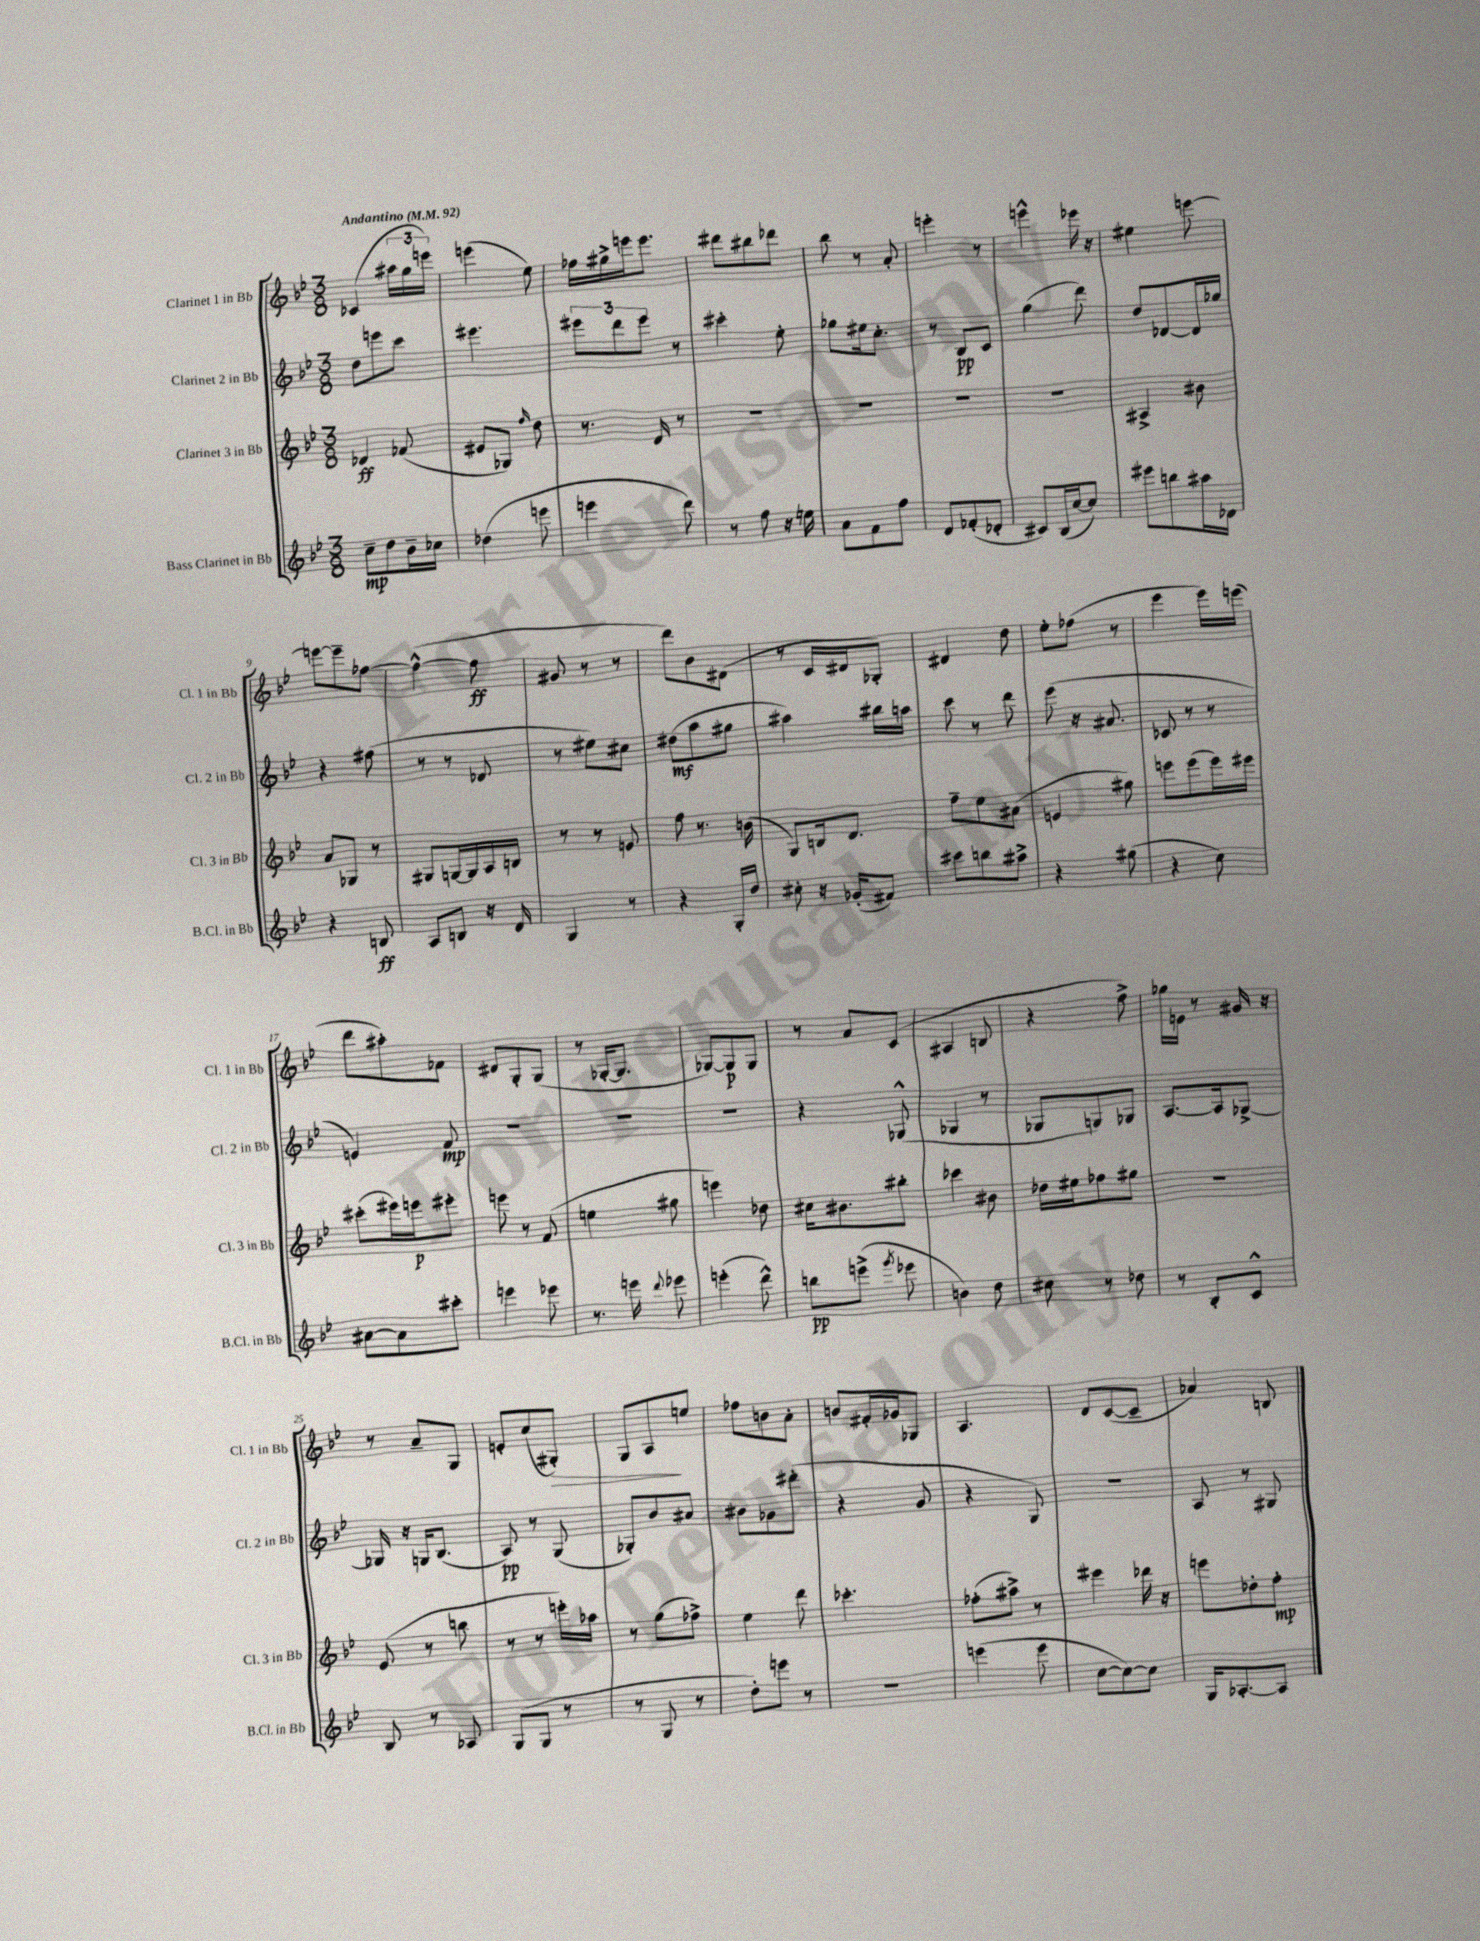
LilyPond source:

<<
\new StaffGroup <<
\new Staff = "s0" \with { instrumentName = "Clarinet 1 in Bb" shortInstrumentName = "Cl. 1 in Bb" } {
    \clef treble \key bes \major \numericTimeSignature \time 3/8 \tempo "Andantino" 4 = 92
    \autoBeamOff ces'4( \tuplet 3/2 { ais''16[ g''16 e'''16]) } |
    e'''4( ees''8) |
    fes''16[ gis''16-> e'''16 e'''8.] |
    dis'''8[ bis''8 des'''8] |
    bes''8 r8 a'8-. |
    e'''4-. r8 |
    e'''4-^ ees'''16 r16 |
    eis''4 e'''8~ |
    e'''8[~ e'''8-- fes''8]~ |
    fes''4~-^( fes''8\ff |
    gis'8 r8 r8 |
    d'''8[) bes'8 dis'8]( |
    r8 c'16[ dis'16 ges8]-.) |
    dis'4 d''8 |
    ees''8[-. fes''8]( r8 |
    ees'''4 ees'''16[) e'''16]( |
    d'''8[ ais''8-.) fes'8] |
    dis'8[ g8-. g8]( |
    r8 ges16[~-. ges8.] |
    ges8[~) ges8\p ges8] |
    r8 a'8[ c'8]( |
    ais4 b8 |
    r4 f''8->) |
    ges''16[ e'16] r8 gis'16 r16 |
    r8 a'8[-- g8] |
    e'8[-. c''8( gis8]-.\>) |
    g8[ a8\! e''8] |
    fes''8[ b'8 a'8]-. |
    b'8[ fis'16-. ges'16 ges8] |
    a4. |
    d'8[ c'8~( c'8]-- |
    aes'4) b8 \bar "|." |
}
\new Staff = "s1" \with { instrumentName = "Clarinet 2 in Bb" shortInstrumentName = "Cl. 2 in Bb" } {
    \clef treble \key bes \major \numericTimeSignature \time 3/8
    \autoBeamOff d''8[ e'''8 c'''8] |
    eis'''4. |
    \tuplet 3/2 { eis'''8[ d'''8 eis'''8] } r8 |
    cis'''4-. ees''8-. |
    ges''8[ eis''16 c''8.]-. |
    r8 bes8[\pp c'8] |
    g''4( d'''8) |
    d''8[ des'8~ des'16 ges''16] |
    r4 fis''8( |
    r8 r8 des'8 |
    r8 eis''8[) cis''8] |
    dis''8[\mf( a''8 gis''8] |
    ais''4) bis''16[ a''16] |
    c'''8 r8 d'''8 |
    ees'''8( r16 ais'8. |
    ces'8 r8 r8 |
    e'4) f'8\mp |
    R4. |
    R4. |
    R4. |
    r4 ges8-^( |
    ges4 r8 |
    ges8[ g8) ges8] |
    a8.[~ a16 ges8]~-> |
    ges16 r16 g16[ bes8.]( |
    a8\pp) r8 g8( |
    ges8[-.) bes'8 ais'8] |
    bis'8[ ges'8 dis'''8]-.( |
    r4 g'8 |
    r4 g8) |
    R4. |
    a8 r8 gis8 \bar "|." |
}
\new Staff = "s2" \with { instrumentName = "Clarinet 3 in Bb" shortInstrumentName = "Cl. 3 in Bb" } {
    \clef treble \key bes \major \numericTimeSignature \time 3/8
    \autoBeamOff des'4\ff fes'8( |
    eis'8[ ges8]) \grace { f''16 } d''8 |
    r8. d'16 r8 |
    R4. |
    R4. |
    R4. |
    R4. |
    ais4-> bis'8 |
    a'8[ ges8] r8 |
    gis8[ g16~ g16 a16 b16] |
    r8 r8 e'8 |
    f''8 r8. b'16( |
    g8[) b16 d'8.] |
    f''8[-- ees''8 ais'8]( |
    e'4 gis''8) |
    e'''8[ e'''8( e'''16) eis'''16] |
    cis'''8[-.( eis'''16) e'''16\p eis'''8]-. |
    e'''8 r8 f'8( |
    e''4 gis''8 |
    e'''4) des''8 |
    cis''16[ bis'8. bis''8]-. |
    ces'''4 bis'8 |
    des''16[ eis''16 fes''8 gis''8] |
    R4. |
    ees'8( r8 b''8 |
    r8 r8 e'''16[-.) aes''16] |
    r8 g''8[( fes''8]->) |
    ees''4 d'''8 |
    ces'''4.-. |
    fes''8[-.( ais''8]->) r8 |
    eis'''4 des'''16 r16 |
    e'''8[ des''8-. f''8]-.\mp \bar "|." |
}
\new Staff = "s3" \with { instrumentName = "Bass Clarinet in Bb" shortInstrumentName = "B.Cl. in Bb" } {
    \clef treble \key bes \major \numericTimeSignature \time 3/8
    \autoBeamOff c''8[--\mp d''8 bes'16-- ces''16] |
    des''4( e'''8 |
    e'''4 d'''8) |
    r8 f''8 r16 e''16 |
    a'8[ f'8 f''8] |
    d'8[ fes'8-.( des'8]-. |
    cis'8[) bes16( c''16~ c''8]) |
    eis'''8[ b''8 ais''16 des'16] |
    r4 b8\ff |
    a8[ b8] r16 d'16 |
    g4 r8 |
    r4 g16[-. d''16] |
    cis''8-. r16 ges'16[-.( fis'8]) |
    cis'''8[ b''8 ais''8]-> |
    r4 gis''8( |
    r4 c''8) |
    ais'8[~ ais'8 cis'''8]-. |
    e'''4 ees'''8 |
    r8. e'''16 \appoggiatura { d'''8 } ees'''8 |
    e'''4-.( d'''8-^) |
    b''8[\pp e'''8]->( \acciaccatura { g'''8 } ees'''8 |
    b'4) d''8 |
    cis''8 r8 des''8 |
    r8 bes8[-. c'8]-^ |
    bes8 r8 aes8 |
    g8[( g8] r8 |
    r8 g8 r8 |
    d''8[-.) e'''8] r8 |
    R4. |
    e'''4( e'''8 |
    c''8[~ c''8~) c''8] |
    g16[ aes8.~-. aes8] \bar "|." |
}
>>
>>
